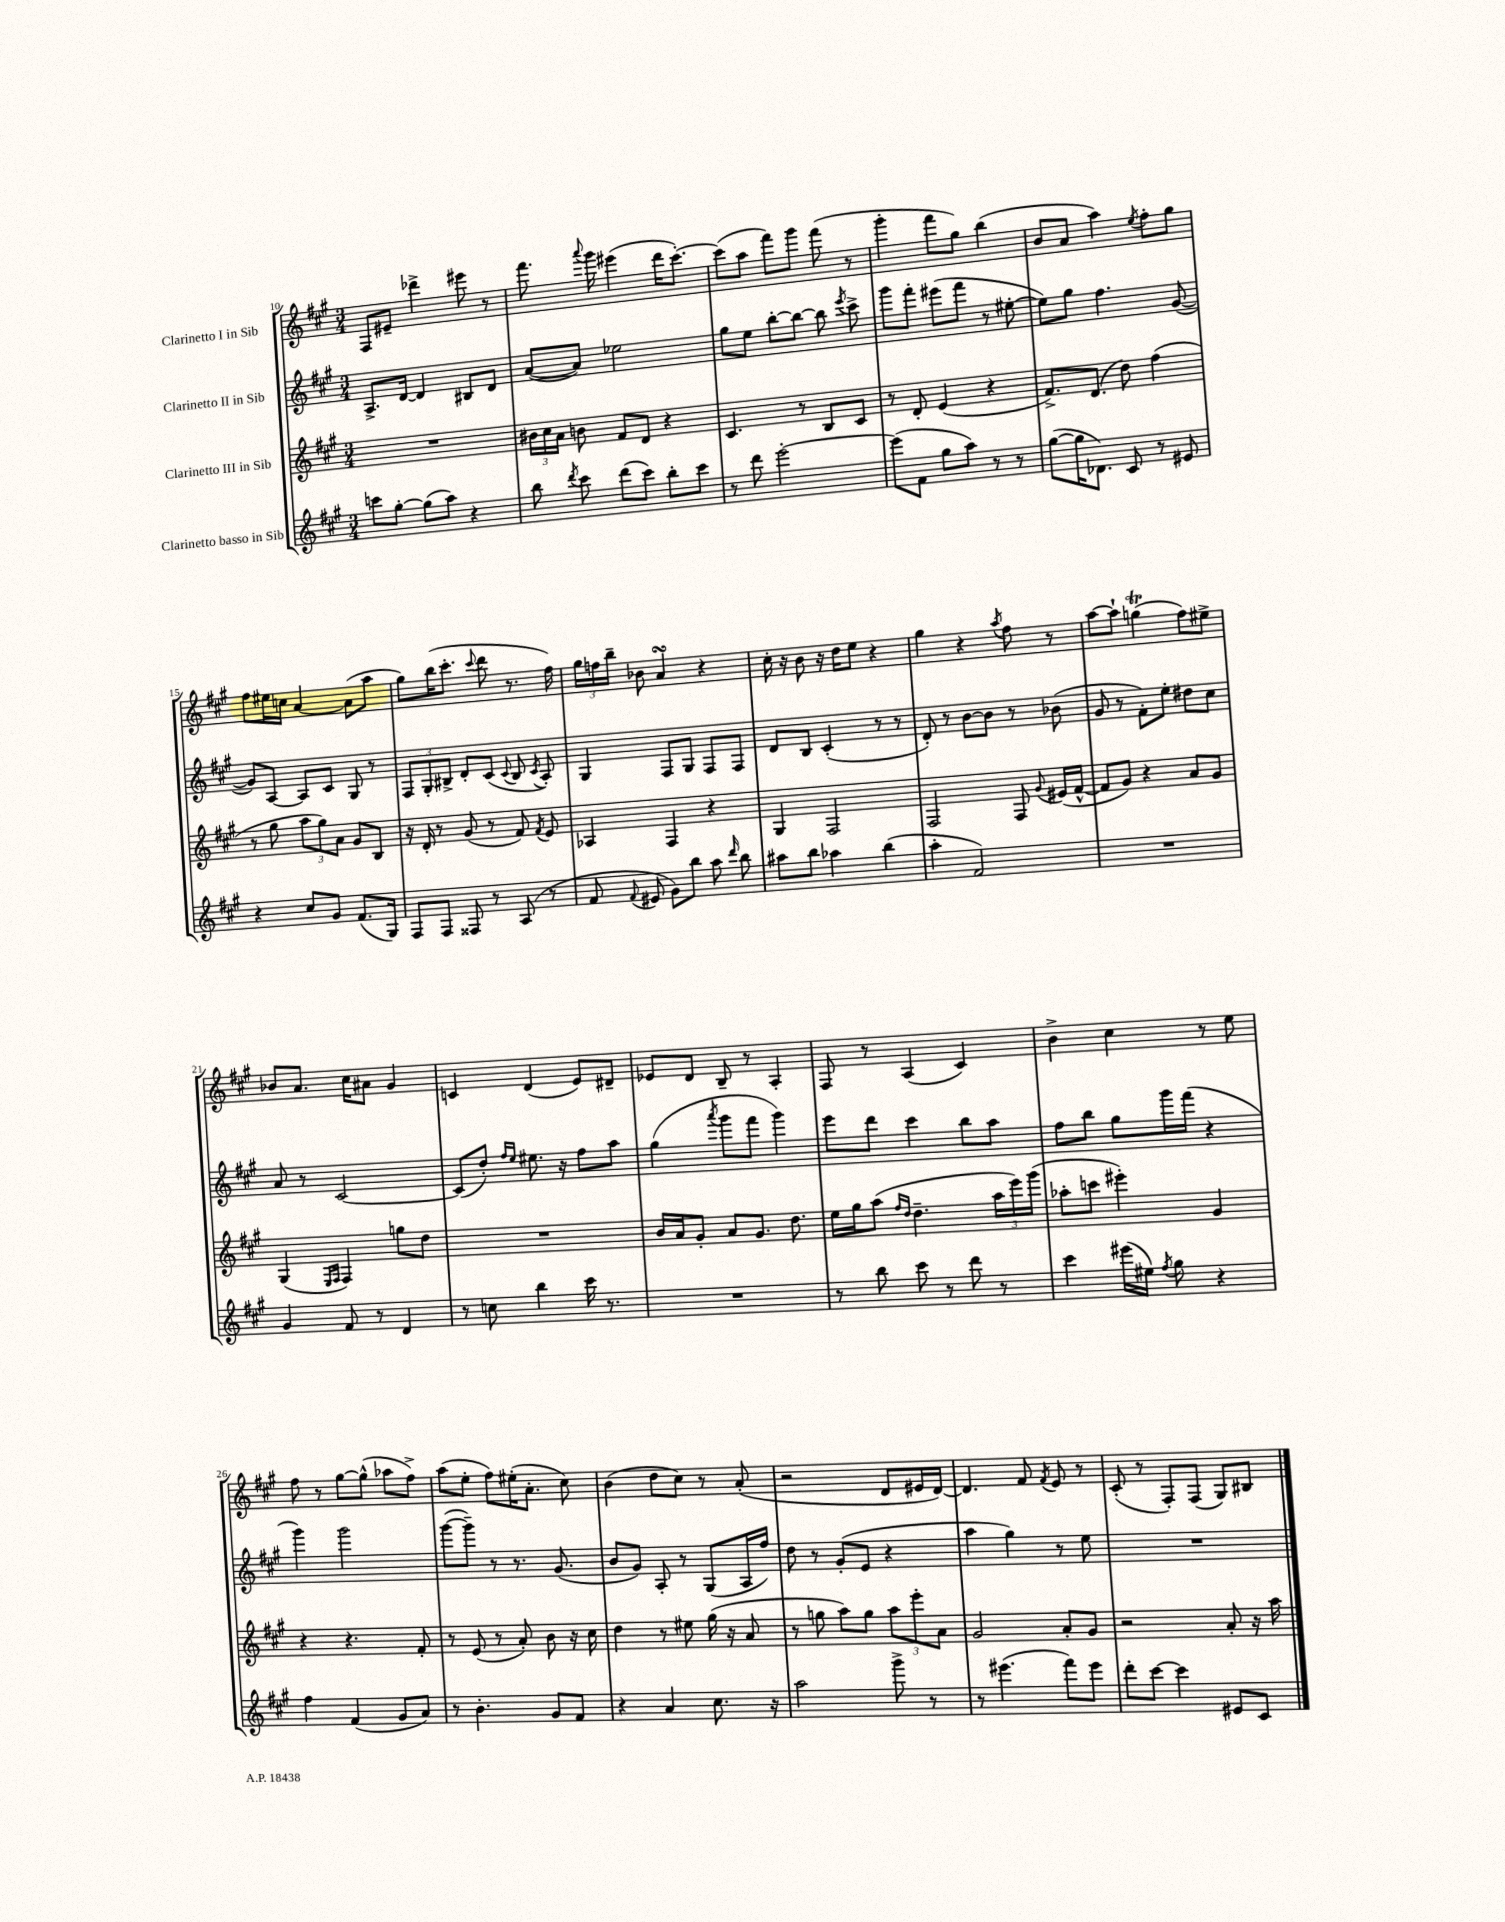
<<
\new StaffGroup <<
\new Staff = "s0" \with { instrumentName = "Clarinetto I in Sib" } {
    \clef treble \key a \major \numericTimeSignature \time 3/4
    \autoBeamOff fis8[ eis'8]-- des'''4-> eis'''8 r8 |
    fis'''8. \appoggiatura { a'''8 } gis'''16 eis'''4( d'''16[ cis'''8.]~-.) |
    cis'''8[( a''8] fis'''8[) gis'''8] fis'''8( r8 |
    gis'''4-. fis'''8[ gis''8]) b''4( |
    b'8[ a'8] a''4) \acciaccatura { e''8 } fis''8[-. gis''8] |
    fis''8[ eis''16 c''16] a'4~ a'8[( a''8] |
    gis''8[) b''16( cis'''8.]-. \appoggiatura { cis'''8 } d'''8 r8. fis''16) |
    \tuplet 3/2 { gis''16[ f''16 b''16]-- } bes'8 a'4\turn r4 |
    cis''16-. r16 b'8 r16 d''16[ e''8] r4 |
    gis''4 r4 \acciaccatura { a''8 } fis''8 r8 |
    a''8[~ a''8]-! g''4\trill( fis''8[) eis''8]-> |
    bes'8[ a'8.] cis''16[ ais'8] gis'4 |
    c'4 d'4( e'8[) dis'8]-- |
    ees'8[ d'8] b8-- r8 a4-. |
    fis8 r8 a4( cis'4) |
    b'4-> cis''4 r8 e''8 |
    fis''8 r8 gis''8[~ gis''8]-^( aes''8[ fis''8]->) |
    a''8[( e''8]-. fis''8[) eis''16-.( a'8.]-. cis''8) |
    b'4( d''8[ cis''8]) r8 a'8-.( |
    r2 d'8[ eis'16 d'16]~) |
    d'4. fis'8 \acciaccatura { fis'8 } e'8 r8 |
    cis'8-.( r8 fis8[-.) fis8]( gis8[) bis8] \bar "|." |
}
\new Staff = "s1" \with { instrumentName = "Clarinetto II in Sib" } {
    \clef treble \key a \major \numericTimeSignature \time 3/4
    \autoBeamOff a8.[-> d'16]~ d'4 bis8[ d'8] |
    a'8[~( a'8]) ees''2 |
    gis''8[ e''8] b''8[~-. b''8]~ b''8 \acciaccatura { e'''8 } cis'''8-> |
    gis'''8[ fis'''8]-. eis'''8[( fis'''8] r8 eis''8~-. |
    eis''8[) gis''8] fis''4. gis'8~( |
    gis'8[) a8]~ a8[ cis'8] gis8 r8 |
    \tuplet 3/2 { fis8[ gis8-. bis8]-> } d'8[-. cis'8]( \appoggiatura { cis'8 } bis8 \acciaccatura { cis'8 } a8-.) |
    gis4 fis8[ gis8] fis8[ fis8] |
    d'8[ b8] cis'4-.( r8 r8 |
    d'8-.) r8 b'8[~ b'8] r8 bes'8( |
    gis'8 r8 fis'8[-.) e''8]-. dis''8[ cis''8] |
    a'8 r8 cis'2~ |
    cis'8[( d''8]-.) \grace { fis''16[ e''16] } eis''8. r16 fis''8[ a''8] |
    gis''4( \acciaccatura { a'''8 } gis'''8[ fis'''8] gis'''4) |
    e'''8[ d'''8] cis'''4 b''8[ a''8] |
    fis''8[ b''8] gis''8[ gis'''16 fis'''16]( r4 |
    gis'''4) gis'''2 |
    gis'''8[~( gis'''8]--) r8 r8. gis'8.( |
    b'8[ gis'8]) a8-. r8 gis8[( a16 fis''16]) |
    d''8 r8 gis'8[-.( e'8] r4 |
    a''4 gis''4) r8 e''8 |
    R2. \bar "|." |
}
\new Staff = "s2" \with { instrumentName = "Clarinetto III in Sib" } {
    \clef treble \key a \major \numericTimeSignature \time 3/4
    \autoBeamOff R2. |
    \tuplet 3/2 { bis'16[ cis''16 a'16] } b'8 fis'8[ d'8] r4 |
    cis'4. r8 b8[ cis'8] |
    r8 d'8-. e'4( r4 |
    fis'8.[->) d'8.]( d''8) fis''4( |
    r8 gis''8 \tuplet 3/2 { a''8[ gis''8) a'8] } gis'8[ b8] |
    r16 d'16-. r8 gis'8( r8 fis'8) \acciaccatura { fis'8 } e'8 |
    aes4 fis4 r4 |
    gis4 fis2 |
    fis2 fis8 \appoggiatura { gis'8 } eis'16[( fis'16]~-^ |
    fis'8[ gis'8]) r4 a'8[ gis'8] |
    gis4( \grace { e16[ fis16] } fis4) g''8[ d''8] |
    R2. |
    b'16[ a'16 gis'8]-. a'8[ gis'8.] d''8. |
    e''16[ gis''16 a''8]( \grace { fis''16[ d''16] } d''4.-- \tuplet 3/2 { a''16[ e'''16) gis'''16]( } |
    aes''8[-. c'''8] eis'''4-.) gis'4 |
    r4 r4. fis'8-. |
    r8 e'8( r8 a'8-.) b'8 r16 cis''16 |
    d''4 r8 eis''8 gis''16( r16 a'8 |
    r8 g''8 a''8[) g''8] \tuplet 3/2 { a''8[ e'''8-. a'8] } |
    gis'2 a'8[-. gis'8] |
    r2 a'8-. r16 a''16 \bar "|." |
}
\new Staff = "s3" \with { instrumentName = "Clarinetto basso in Sib" } {
    \clef treble \key a \major \numericTimeSignature \time 3/4
    \autoBeamOff c'''8[ gis''8]~-. gis''8[( a''8]) r4 |
    b''8 \acciaccatura { d'''8 } cis'''8 d'''8[( cis'''8]) b''8[-. cis'''8] |
    r8 d'''8 e'''2~-. |
    e'''8[( fis'8] gis''8[ a''8]) r8 r8 |
    gis''8[~( gis''16 des'8.]) cis'8 r8 eis'8 |
    r4 cis''8[ gis'8] fis'8.[( gis16]) |
    fis8[ fis8] fisis8 r8 a8( r8 |
    fis'8 \appoggiatura { fis'8 } eis'8 gis'8[) b''8] a''8 \grace { d'''16 } b''8 |
    ais''8[ b''8] aes''4 b''4( |
    a''4-. fis'2) |
    R2. |
    gis'4 fis'8 r8 d'4 |
    r8 c''8 b''4 cis'''16 r8. |
    R2. |
    r8 b''8 cis'''8 r8 d'''8 r8 |
    cis'''4 eis'''16[( eis''16]) \acciaccatura { fis''8 } gis''8 r4 |
    fis''4 fis'4( gis'8[ a'8]) |
    r8 b'4.-. gis'8[ fis'8] |
    r4 a'4 cis''8. r16 |
    a''2 gis'''8-> r8 |
    r8 eis'''4.( fis'''8[) eis'''8] |
    d'''8[-. cis'''8]~ cis'''4 eis'8[ cis'8] \bar "|." |
}
>>
>>
\layout { \context { \Score currentBarNumber = #10 } }
